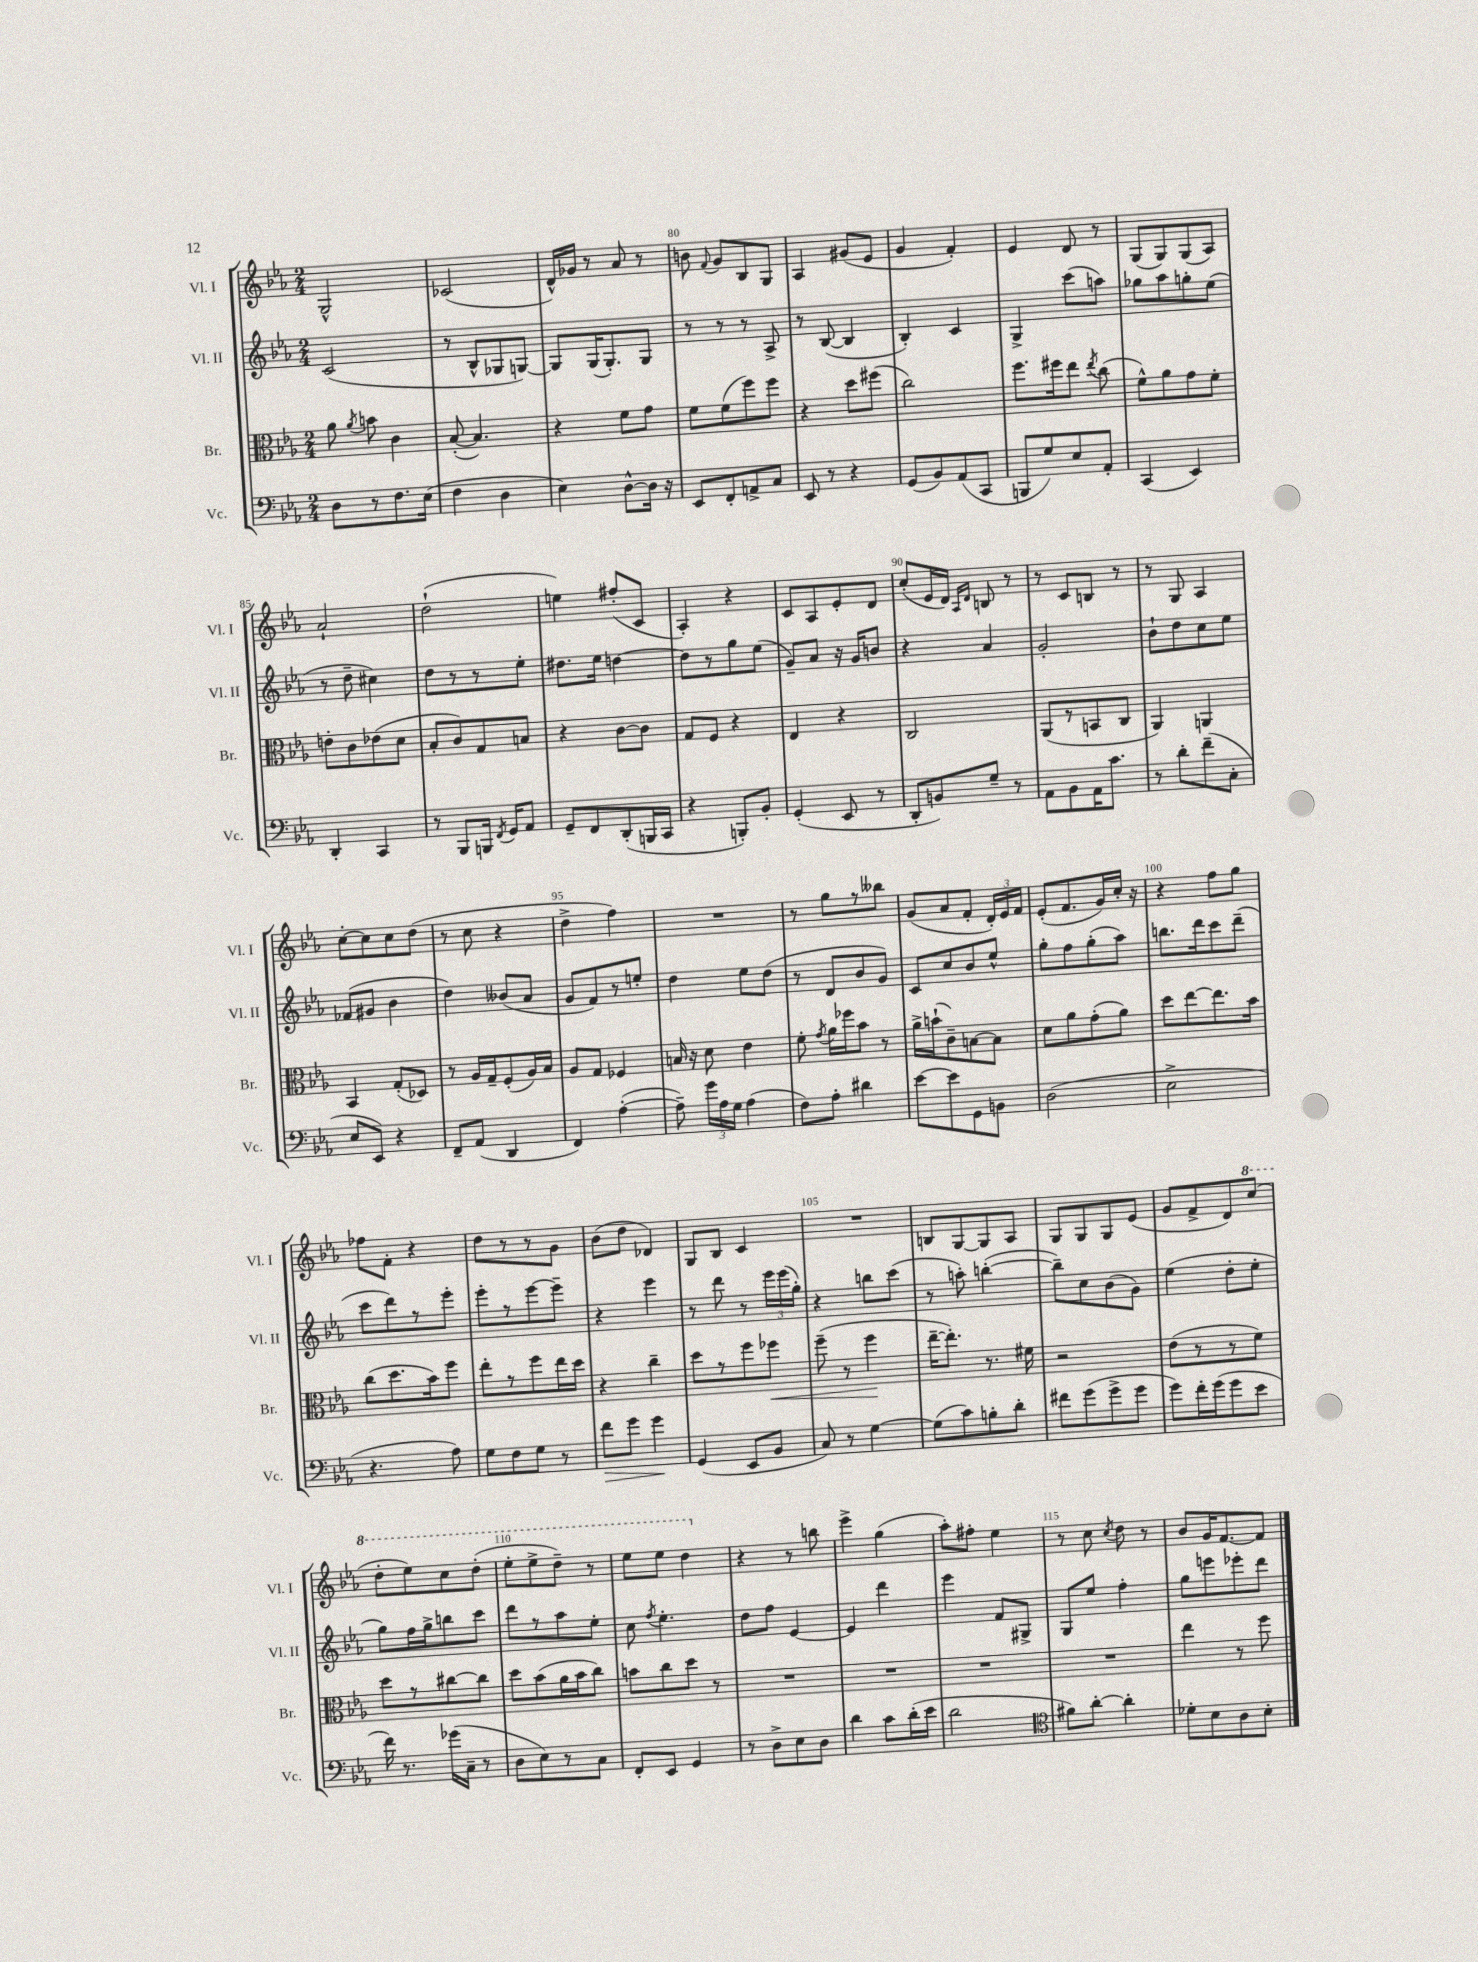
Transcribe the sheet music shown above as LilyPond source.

<<
\new StaffGroup <<
\new Staff = "s0" \with { instrumentName = "Vl. I" shortInstrumentName = "Vl. I" } {
    \clef treble \key ees \major \numericTimeSignature \time 2/4
    \autoBeamOff g2-^ |
    ces'2( |
    d'16[-^) ges'16] r8 aes'8 r8 |
    b'8 \appoggiatura { f'8 } g'8[ bes8 g8] |
    aes4 gis'8[( ees'8] |
    g'4 f'4-.) |
    ees'4 d'8 r8 |
    g8[( g8) g8( aes8]) |
    aes'2-! |
    d''2-!( |
    e''4) fis''8[-.( c'8] |
    aes4-.) r4 |
    c'8[ aes8 ees'8-. d'8] |
    c''8[-.( ees'16 d'16]) \grace { aes16[ d'16] } b8 r8 |
    r8 c'8[ b8] r8 |
    r8 g8 aes4 |
    c''8[~-. c''8 c''8 d''8]( |
    r8 c''8 r4 |
    d''4-> f''4) |
    R2 |
    r8 g''8[ r8 beses''8] |
    g'8[( aes'8 f'8]-. \tuplet 3/2 { d'16[-.) ees'16 f'16] } |
    ees'8[-.( f'8. g'16) c''16]-. r16 |
    r4 f''8[ g''8] |
    fes''8[ f'8]-. r4 |
    d''8[ r8 r8 g'8] |
    bes'8[( d''8] des'4) |
    g8[ bes8] c'4 |
    R2 |
    b8[ g8~ g8 aes8] |
    g8[ g8 g8 ees'8]( |
    g'8[ f'8-> d'8) \ottava #1 c'''8]( |
    d'''8[-. ees'''8) c'''8 d'''8]-.( |
    ees'''8[-. ees'''8-> d'''8]--) r8 |
    ees'''8[ ees'''8] d'''4 \ottava #0 |
    r4 r8 b''8 |
    ees'''4-> g''4( |
    aes''8[-.) fis''8]-. ees''4 |
    r8 c''8 \acciaccatura { c''8 } d''8 r8 |
    bes'8[ g'16 f'8.~ f'8] \bar "|." |
}
\new Staff = "s1" \with { instrumentName = "Vl. II" shortInstrumentName = "Vl. II" } {
    \clef treble \key ees \major \numericTimeSignature \time 2/4
    \autoBeamOff c'2( |
    r8 bes8[-^ ges8 g8]~) |
    g8[ g16( g8.-.) g8] |
    r8 r8 r8 aes8-> |
    r8 bes8~( bes4 |
    bes4-.) c'4 |
    g4-> c'''8[( a''8]) |
    ges''8[ aes''8 g''8-. ees''8]( |
    r8 d''8-- cis''4) |
    d''8[ r8 r8 ees''8]-. |
    dis''8.[ ees''16] d''4~ |
    d''8[ r8 g''8 ees''8]( |
    g'8[--) aes'8] r16 g'16[ b'8] |
    r4 aes'4 |
    g'2-. |
    bes'8[-! d''8 c''8 ees''8] |
    fes'8[( gis'8] bes'4 |
    d''4) beses'8[( aes'8] |
    g'8[ f'8) r8 e''8]-. |
    d''4 ees''8[ d''8]( |
    r8 d'8[ bes'8 g'8]) |
    c'8[ c''8 bes'8 ees''8]-^ |
    g''8[-. f''8 g''8-.( aes''8]) |
    b''8.[ d'''16 c'''8 d'''8]--( |
    c'''8[ d'''8) r8 ees'''8]-. |
    ees'''8[-. r8 ees'''8~ ees'''8]-- |
    r4 ees'''4 |
    r8 d'''8 r8 \tuplet 3/2 { ees'''16[ ees'''16( g''16]-.) } |
    r4 b''8[ c'''8]( |
    r8 a''8-.) b''4~-.( |
    b''8[--) c''8 bes'8( g'8]) |
    ees''4( d''8[-. ees''8]-. |
    g''8[) f''16 g''16-> b''8 c'''8] |
    d'''8[ r8 aes''8 ees''8]-. |
    c''8 \acciaccatura { f''8 } ees''4.-. |
    d''8[ f''8] ees'4~ |
    ees'4 d'''4 |
    ees'''4 f'8[ gis8]-> |
    g8[ ees''8] f''4-. |
    g''8[ e'''8 ees'''8-. d'''8] \bar "|." |
}
\new Staff = "s2" \with { instrumentName = "Br." shortInstrumentName = "Br." } {
    \clef alto \key ees \major \numericTimeSignature \time 2/4
    \autoBeamOff aes'8 \acciaccatura { aes'8 } b'8 c'4 |
    bes8~-.( bes4.) |
    r4 f'8[ g'8] |
    f'8[ f'8( f''8) f''8] |
    r4 d''8[ fis''8]( |
    c''2) |
    f''8.[ fis''16 ees''8] \acciaccatura { ees''8 } c''8( |
    f'8[-^) aes'8 g'8 f'8]-. |
    e'8[-. c'8 ees'8( d'8] |
    bes8[-. c'8) g8 b8] |
    r4 c'8[~ c'8] |
    g8[ f8] r4 |
    ees4 r4 |
    c2 |
    aes,8[( r8 b,8 c8] |
    aes,4) a,4 |
    bes,4 g8[-.( des8]) |
    r8 aes16[ g16-- f8-.( aes16) bes16] |
    aes8[ g8] fes4 |
    b16 r16 d'8 ees'4 |
    f'8-. \acciaccatura { g'8 } aes'16[ fes''16 bes'8] r8 |
    aes'16[-> b'16-!( c'8--) b8~ b8] |
    d'8[ aes'8 g'8-.( aes'8]) |
    d''8[ ees''8~ ees''8. bes'16] |
    c''8[( d''8. bes'16) f''8] |
    ees''8[-. r8 f''8 ees''16 d''16] |
    r4 c''4-- |
    d''8[ r8 f''8 fes''8]\< |
    f''8--( r8 f''4\! |
    ees''16[~-- ees''8.]-.) r8. fis'16 |
    r2 |
    ees'8[( r8 r8 f'8]) |
    d''8[ r8 cis''8~ cis''8] |
    d''8[ bes'8( aes'16 bes'16 c''8]) |
    b'8[ c''8 d''8] r8 |
    R2 |
    R2 |
    R2 |
    R2 |
    ees''4 r8 f''8 \bar "|." |
}
\new Staff = "s3" \with { instrumentName = "Vc." shortInstrumentName = "Vc." } {
    \clef bass \key ees \major \numericTimeSignature \time 2/4
    \autoBeamOff d8[ r8 f8. ees16]( |
    f4 d4 |
    ees4) d8[~-^ d16] r16 |
    ees,8[ f,8-. a,8-> c8] |
    ees,8 r8 r4 |
    g,8[( bes,8) aes,8( c,8] |
    b,,8[ g8) ees8 aes,8]-. |
    c,4( ees,4) |
    d,4-. c,4 |
    r8 bes,,8[ b,,16] \acciaccatura { f,8 } g,16[ aes,8] |
    g,8[-- f,8 d,8-.( b,,16 c,16] |
    r4 b,,8[-.) bes,8]-. |
    g,4-.( ees,8 r8 |
    d,8[-. b,8) g8]-- r8 |
    aes,8[ bes,8 aes,16 c'8.] |
    r8 d'8[-. f'8--( c8]-. |
    ees8[ ees,8]) r4 |
    f,8[-- aes,8]( d,4 |
    f,4) aes4~-.( |
    aes8--) \tuplet 3/2 { g'16[ aes16 g16] } aes4( |
    f8[) aes8]-. dis'4 |
    ees'8[~ ees'8 g,8 b,8] |
    d2( |
    ees2-> |
    r4. aes8) |
    g8[ f8 g8] r8 |
    f'8[\> g'8] g'4\! |
    g,4( ees,8[ bes,8] |
    c8) r8 g4~ |
    g8[( c'8) b8-. d'8]-. |
    fis'8[ g'8( g'8-> g'8] |
    g'8[) f'16-. g'16( g'8 ees'8] |
    f'16) r8. ges'16[( c16]-- r8 |
    d8[ ees8) r8 c8] |
    f,8[-. ees,8] g,4 |
    r8 d8[-> ees8 d8] |
    d'4 c'8[ d'16-.( ees'16] |
    d'2 |
    \clef tenor fis'8[) aes'8]~-. aes'4-. |
    des'8[-. bes8 aes8 bes8]-. \bar "|." |
}
>>
>>
\layout { \context { \Score currentBarNumber = #77 \override BarNumber.break-visibility = ##(#f #t #t) barNumberVisibility = #(every-nth-bar-number-visible 5) } }
